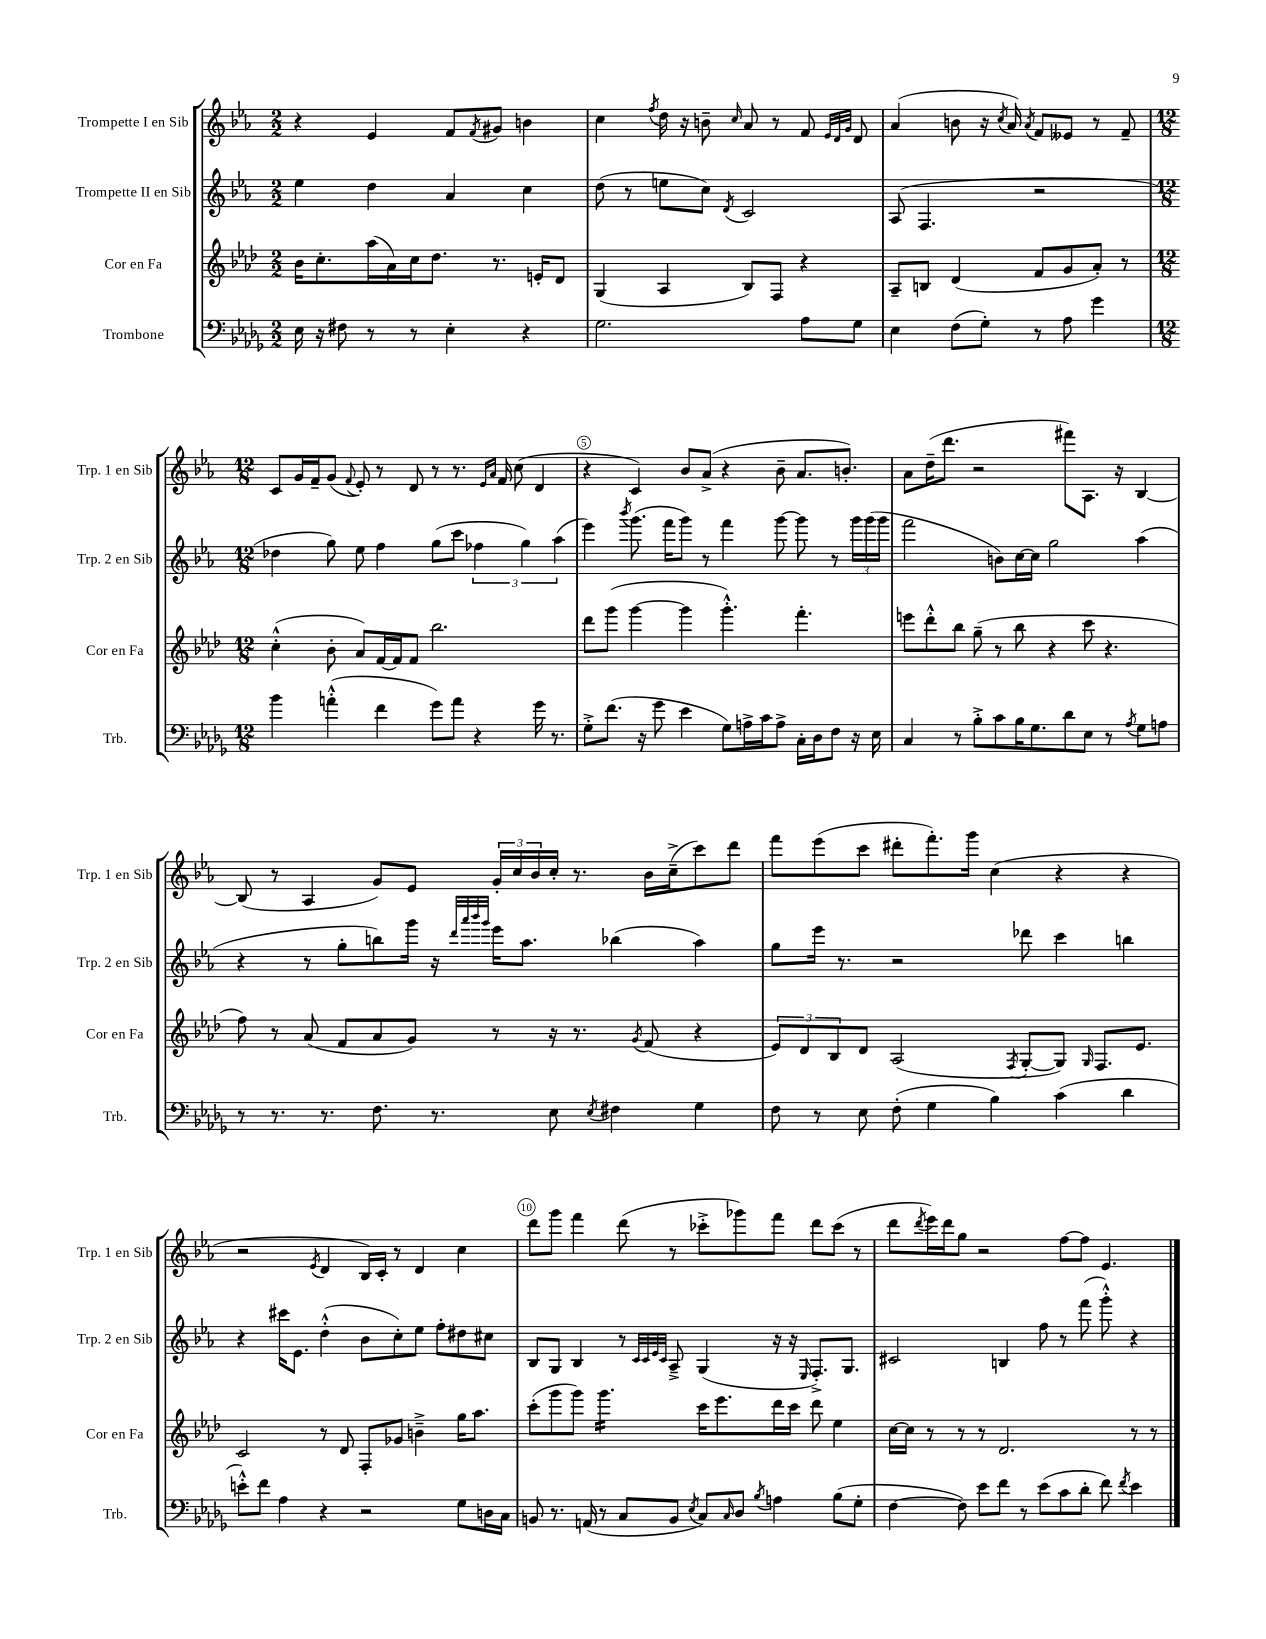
<<
\new StaffGroup <<
\new Staff = "s0" \with { instrumentName = "Trompette I en Sib" shortInstrumentName = "Trp. 1 en Sib" } {
    \clef treble \key ees \major \numericTimeSignature \time 2/2
    r4 ees'4 f'8 \acciaccatura { f'8 } gis'8 b'4 |
    c''4 \acciaccatura { f''8 } d''16 r16 b'8-- \grace { c''16 } aes'8 r8 f'8 \grace { ees'32 d'32 g'32 } d'8 |
    aes'4( b'8 r16 \acciaccatura { c''8 } aes'16) \acciaccatura { aes'8 } f'8 eeses'8 r8 f'8-- |
    \numericTimeSignature \time 12/8 c'8 g'16 f'16-- g'8( \appoggiatura { f'8 } ees'8-.) r8 d'8 r8 r8. \grace { ees'16 aes'16 } f'16 c''8( d'4 |
    r4 c'4) bes'8 aes'8->( r4 bes'8-- aes'8. b'8.-.) |
    aes'8 d''16--( d'''8. r2 fis'''8) aes8. r16 bes4~ |
    bes8( r8 aes4 g'8) ees'8 \tuplet 3/2 { g'16-. c''16 bes'16 } c''16-. r8. bes'16 c''16--->( c'''8) d'''8 |
    f'''8 ees'''8( c'''8 dis'''8-. f'''8.-.) g'''16 c''4( r4 r4 |
    r2 \acciaccatura { ees'8 } d'4 bes16) c'16-. r8 d'4 c''4 |
    d'''8 g'''8 f'''4 d'''8( r8 ces'''8-.-> ges'''8) f'''8 d'''8 ces'''8( r8 |
    d'''8 \acciaccatura { d'''8 } ees'''16) d'''16 g''8 r2 f''8~ f''8 ees'4. \bar "|." |
}
\new Staff = "s1" \with { instrumentName = "Trompette II en Sib" shortInstrumentName = "Trp. 2 en Sib" } {
    \clef treble \key ees \major \numericTimeSignature \time 2/2
    ees''4 d''4 aes'4 c''4 |
    d''8( r8 e''8 c''8) \acciaccatura { d'8 } c'2 |
    aes8( f4. r2 |
    \numericTimeSignature \time 12/8 des''4 g''8) ees''8 f''4 g''8( c'''8 \tuplet 3/2 { fes''4 g''4) aes''4( } |
    ees'''4) \acciaccatura { bes'''8 } g'''8.( f'''16 g'''8) r8 f'''4 g'''8~ g'''8 r8 \tuplet 3/2 { g'''16 g'''16( g'''16 } |
    f'''2 b'8) c''16~ c''16 g''2 aes''4( |
    r4 r8 g''8-. b''8) g'''16 r16 \grace { d'''32 aes'''32 bes'''32 g'''32 } ees'''16 aes''8. bes''4( aes''4) |
    g''8 ees'''16 r8. r2 des'''8 c'''4 b''4 |
    r4 cis'''16 ees'8. d''4-.-^( bes'8 c''8-.) ees''8 f''8-. dis''8 cis''8 |
    bes8 g8 bes4 r8 \grace { c'32 c'32 ees'32 c'32 } aes8---> g4( r16 r16 \grace { ees16 } f8.-.->) g8. |
    cis'2 b4 f''8 r8 f'''8( g'''8-.-^) r4 \bar "|." |
}
\new Staff = "s2" \with { instrumentName = "Cor en Fa" shortInstrumentName = "Cor en Fa" } {
    \clef treble \key aes \major \numericTimeSignature \time 2/2
    bes'16 c''8.-. aes''16( aes'16) c''16 des''8. r8. e'16-. des'8 |
    g4( aes4 bes8) f8 r4 |
    aes8-- b8 des'4( f'8 g'8 aes'8-.) r8 |
    \numericTimeSignature \time 12/8 c''4-.-^( bes'8-. aes'8) f'16~ f'16 f'8 bes''2. |
    des'''8 g'''8( g'''4~ g'''4 g'''4.-.-^) f'''4.-. |
    e'''8 des'''8-.-^ bes''8 g''8--( r8 bes''8 r4 c'''8 r4. |
    f''8) r8 aes'8( f'8 aes'8 g'8) r8 r16 r8. \acciaccatura { g'8 } f'8( r4 |
    \tuplet 3/2 { ees'8) des'8 bes8 } des'8 aes2( \acciaccatura { f8 } g8~-. g8) \grace { g16 } f8. ees'8. |
    c'2 r8 des'8 f8-. ges'8 b'4---> g''16 aes''8. |
    c'''8-.( g'''8 g'''8) g'''4.:16 c'''16 ees'''8. des'''16 c'''16 des'''8 ees''4 |
    c''16~ c''16 r8 r8 r8 des'2. r8 r8 \bar "|." |
}
\new Staff = "s3" \with { instrumentName = "Trombone" shortInstrumentName = "Trb." } {
    \clef bass \key des \major \numericTimeSignature \time 2/2
    ees16 r16 fis8 r8 r8 ees4-. r4 |
    ges2. aes8 ges8 |
    ees4 f8( ges8-.) r8 aes8 ges'4 |
    \numericTimeSignature \time 12/8 bes'4 a'4-.-^( f'4 ges'8) a'8 r4 ges'16 r8. |
    ges8-.-> f'8.( r16 ges'8 ees'4 ges8) a16-> c'16 a8-> c16-. des16 f8 r16 ees16 |
    c4 r8 bes8-.-> c'8 bes16 ges8. des'8 ees8 r8 \acciaccatura { aes8 } ges8 a8 |
    r8 r8. r8. f8. r8. ees8 \acciaccatura { ees8 } fis4 ges4 |
    f8 r8 ees8 f8-.( ges4 bes4) c'4( des'4 |
    e'8-.-^) f'8 aes4 r4 r2 ges8 d16 c16 |
    b,8 r8. a,16( r8 c8 b,8 \acciaccatura { ees8 } c8) \grace { c16 } des8 \acciaccatura { bes8 } a4 bes8( ges8-. |
    f4~ f8) ees'8 f'8 r8 ees'8( c'8 des'8-. f'8) \acciaccatura { f'8 } ees'4 \bar "|." |
}
>>
>>
\layout { \context { \Score \override BarNumber.break-visibility = ##(#f #t #t) barNumberVisibility = #(every-nth-bar-number-visible 5) \override BarNumber.stencil = #(make-stencil-circler 0.1 0.3 ly:text-interface::print) } }
